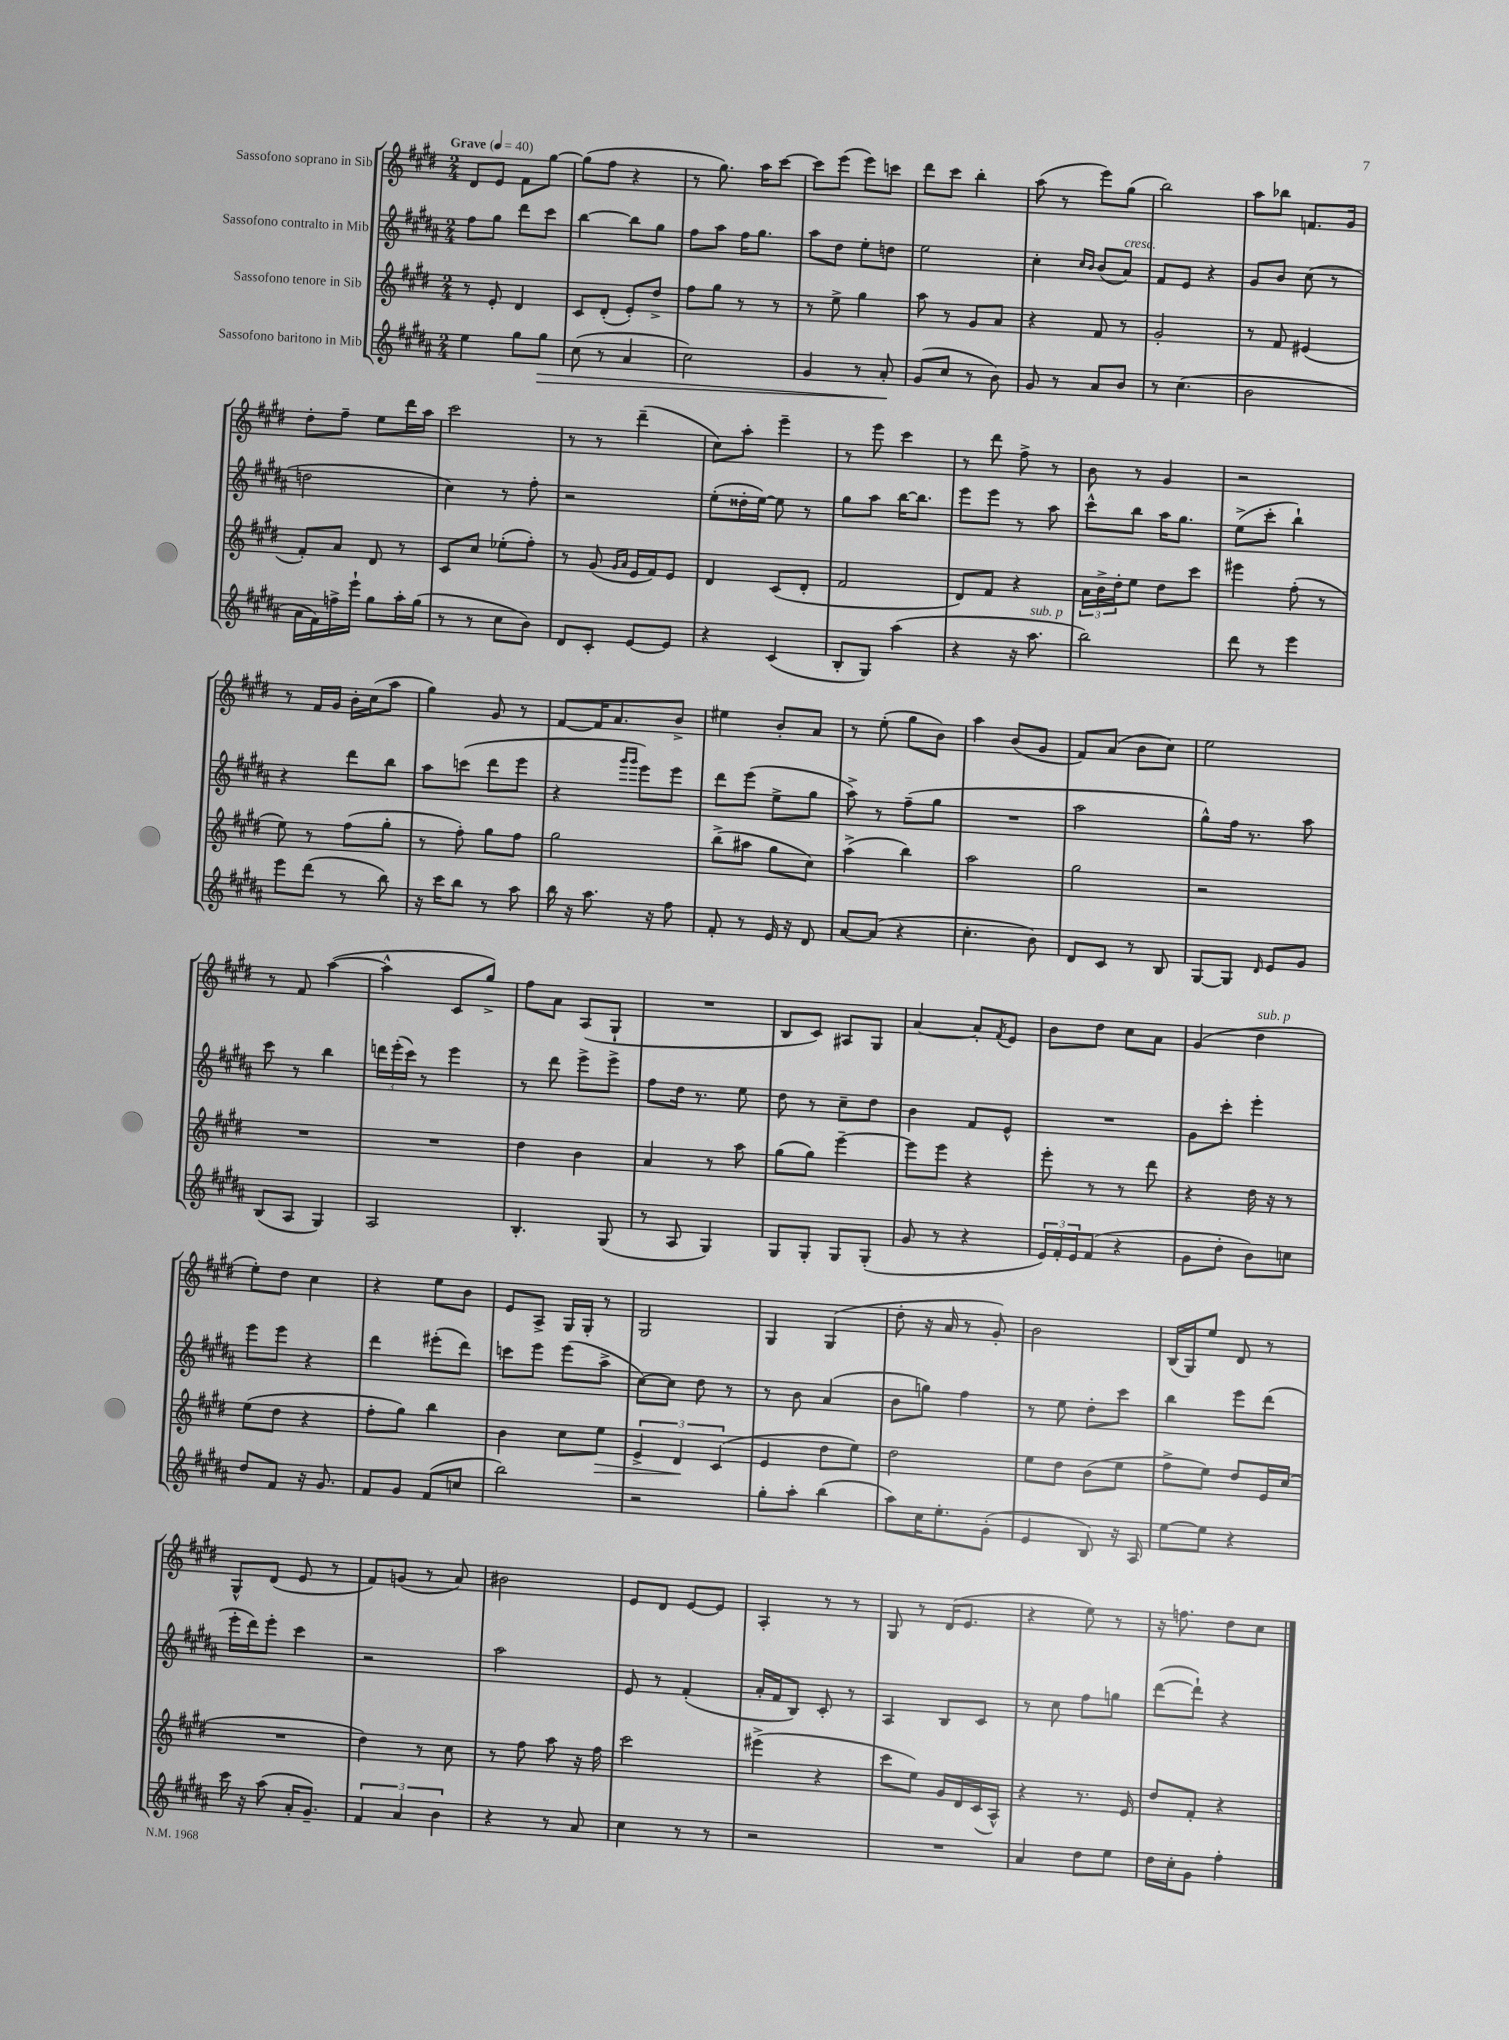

**kern	**kern	**kern	**kern
*staff4	*staff3	*staff2	*staff1
*clefG2	*clefG2	*clefG2	*clefG2
*k[f#c#g#d#a#]	*k[f#c#g#d#]	*k[f#c#g#d#a#]	*k[f#c#g#d#]
*M2/4	*M2/4	*M2/4	*M2/4
*MM40	*MM40	*MM40	*MM40
4ee	8r	8ff#	8d#
.	8e'	8gg#	8e
8gg#	4d#	8ddd#	8f#
8gg#	.	8ccc#	[8gg#
=	=	=	=
(8cc#	8c#	[4bb	(8gg#]
8r	(8d#'	.	8ff#
4a#	8e')	8bb]	4r
.	8dd#^	8gg#	.
=	=	=	=
2cc#)	8ff#	8ff#	8r
.	8gg#	8aa#	8.gg#)
.	8r	16ff#	.
.	.	8.gg#	16aa
.	8r	.	[8ccc#
=	=	=	=
4g#	8r	8aa#	8ccc#]
.	8ee^	8dd#	(8eee
8r	4gg#	8ee'	8eee)
8a#'	.	8dd	8ccc
=	=	=	=
(8g#	8aa	2ee	8ddd#
8cc#	8r	.	8ccc#
8r	8g#	.	4bb'
8b)	8a	.	.
=	=	=	=
8g#	4r	4cc#'	(8aa
8r	.	.	8r
.	.	16qqcc#	.
.	.	16qqb	.
8a#	8f#	(8b	8eee)
8b	8r	8a#)	(8gg#
=	=	=	=
8r	2g#'	8f#	2bb)
(4.cc#	.	8e	.
.	.	4r	.
=	=	=	=
2b	8r	8g#	8aa
.	8f#	8b	8bb-
.	(4e#	(8cc#	8.f
.	.	8r	.
.	.	.	16g#
=	=	=	=
16a#	8f#')	2dd	8dd#'
16f#)	.	.	.
16ff^	8a	.	8ff#~
16eee`	.	.	.
8gg#	8d#	.	8ee
16aa#'	8r	.	16ddd#
(16gg#	.	.	16aa
=	=	=	=
8r	8c#	4cc#)	2ccc#
8r	8cc#	.	.
8cc#	(8ee-'	8r	.
8b)	8ff#')	8ff#'	.
=	=	=	=
8d#	8r	2r	8r
8c#'	(8g#	.	8r
.	16qqg#	.	.
.	16qqa	.	.
[8e	16e	.	(4ddd#~
.	16f#)	.	.
8e]	8e	.	.
=	=	=	=
4r	4d#	(8ee'	8cc#)
.	.	16dd##'	8aa'
.	.	[16ee)	.
(4c#	(8c#	8ee]	4eee~
.	8d#'	8r	.
=	=	=	=
8B'	2f#	8gg#	8r
8G#)	.	8aa#	8eee
(4aa#	.	[16bb	4ccc#
.	.	8.bb]	.
=	=	=	=
4r	8d#)	8eee	8r
.	8f#	8eee	8ddd#
16r	4r	8r	8ff#^
8.aa#	.	.	.
.	.	8aa#	8r
=	=	=	=
2bb)	24a	8ccc#^^	8b
.	24b^	.	.
.	24dd#'	.	.
.	8ee	8bb	8r
.	8dd#	16aa#	4g#
.	.	8.gg#	.
.	8ccc#	.	.
=	=	=	=
8ddd#	4eee#	(8ee^	2r
8r	.	8ccc#'	.
4eee	(8ff#'	4bb`)	.
.	8r	.	.
=	=	=	=
8eee	8ee)	4r	8r
(8ddd#	8r	.	16f#
.	.	.	16g#
8r	(8ff#	8ddd#	16b'
.	.	.	(16cc#
8bb)	8gg#'	8bb	8aa
=	=	=	=
16r	8r	8aa#	4gg#)
16ccc#	.	.	.
8bb	8ff#')	(8ccc	.
8r	8gg#	8ddd#	8g#
8aa#	8ff#	8eee	8r
=	=	=	=
16bb	2gg#	4r	[8f#
16r	.	.	.
8.aa#	.	.	16f#]
.	.	.	8.a
.	.	16qqggg#	.
.	.	16qqggg#	.
.	.	8eee)	.
16r	.	.	.
8ff#	.	8eee	8b^
=	=	=	=
8f#'	(8bb^	8ddd#	4ee#
8r	8aa#	(8eee	.
16e	8gg#	8ee^	8b'
16r	.	.	.
8d#	8cc#)	8gg#	8a
=	=	=	=
[8a#	(4aa^	8aa#^)	8r
(8a#]	.	8r	(8ee'
4r	4bb)	(8ff#~	8gg#
.	.	8gg#	8b)
=	=	=	=
4.cc#'	2aa	2r	4aa
.	.	.	(8b
8b)	.	.	8g#
=	=	=	=
8d#	2gg#	2aa#	8f#)
8c#	.	.	(8a
8r	.	.	8b
8B	.	.	8cc#)
=	=	=	=
[8G#	2r	8gg#^^)	2ee
8G#]	.	16ff#	.
.	.	8.r	.
16qqd#	.	.	.
8e	.	.	.
8g#	.	8aa#	.
=	=	=	=
(8B	2r	8ccc#	8r
8A#	.	8r	8f#
4G#)	.	4bb	([4aa
=	=	=	=
2A#	2r	24ddd	4aa^^]
.	.	(24eee'	.
.	.	24ccc#)	.
.	.	8r	.
.	.	4eee	8c#
.	.	.	8gg#^)
=	=	=	=
4.B'	4dd#	8r	8ff#
.	.	8ddd#	8a
.	4b	8eee^	(8A
(8G#	.	8eee^	8G#`
=	=	=	=
8r	4a	8ff#	2r
8A#	.	16dd#	.
.	.	8.r	.
4G#)	8r	.	.
.	8aa	8ee	.
=	=	=	=
8G#	(8gg#	8dd#	8B
8G#'	8gg#)	8r	8c#)
8G#	[4eee~	8cc#~	8A#
(8G#'	.	8dd#	8G#
=	=	=	=
8g#	8eee]	4b	[4a
8r	8eee	.	.
4r	4r	8f#	8a']
.	.	.	8qf#
.	.	8e^^	8e
=	=	=	=
24e)	8eee'	2r	8b
24f#'	.	.	.
24e	.	.	.
(8f#	8r	.	8dd#
4r	8r	.	8cc#
.	8ddd#	.	8a
=	=	=	=
8g#	4r	8g#	(4g#
8dd#'	.	8ccc#'	.
8b)	16dd#	4eee'	4dd#
.	16r	.	.
8cc	8r	.	.
=	=	=	=
8dd#	(8ee	8eee	8ee')
8f#	8dd#	8eee	8dd#
16r	4r	4r	4cc#
8.g#	.	.	.
=	=	=	=
8f#	8ff#'	4ddd#	4r
8g#	8gg#)	.	.
(8f#	4bb	(8eee#'	8ee
8cc	.	8ddd#)	8b
=	=	=	=
2bb)	4b	8ccc	8e
.	.	8eee	8A^
.	8cc#	(8eee	16G#
.	.	.	16G#'
.	8ee	8aa#^	8r
=	=	=	=
2r	6e^	[8cc#)	2G#
.	.	8cc#]	.
.	6d#	.	.
.	.	8dd#	.
.	(6c#	.	.
.	.	8r	.
=	=	=	=
8gg#'	4e	8r	4G#
8aa#'	.	8b	.
(4bb	8dd#	(4a#	(4G#
.	8ee)	.	.
=	=	=	=
8aa#)	2dd#	8b	8dd#'
16cc#	.	8gg)	16r
8.ee'	.	.	16a
.	.	4ff#	8r
(8g#'	.	.	8g#')
=	=	=	=
4e	8ee	8r	2b
.	8dd#	8ee	.
8B)	(8b	8dd#'	.
16r	8ee	8ccc#	.
16A#	.	.	.
=	=	=	=
[8ee	8ff#^	4bb	(16B
.	.	.	16G#)
8ee]	8ee)	.	8ee
4r	8dd#	8eee	8d#
.	16e	(8ddd#	8r
.	(16cc#	.	.
=	=	=	=
16ccc#	2r	16eee'	8G#^^
16r	.	16ddd#)	.
(8aa#	.	8eee'	(8d#
16a#'	.	4ccc#	8e
8.g#~)	.	.	.
.	.	.	8r
=	=	=	=
6f#	4dd#)	2r	8f#)
.	.	.	(8g
6a#	.	.	.
.	8r	.	8r
6b	.	.	.
.	8cc#	.	8a)
=	=	=	=
4r	8r	2aa#	2b#
.	8ff#	.	.
8r	8aa	.	.
8a#	16r	.	.
.	16ff#	.	.
=	=	=	=
4cc#	2ccc#	8e	8e
.	.	8r	8d#
8r	.	(4f#'	[8e
8r	.	.	8e]
=	=	=	=
2r	(4eee#^	16a#'	4A'
.	.	16f#	.
.	.	8B)	.
.	4r	8c#'	8r
.	.	8r	8r
=	=	=	=
2r	8ccc#	4A#	8G#
.	8ee)	.	8r
.	16g#	8B	(16d#
.	16d#	.	8.e
.	(16c#	8c#	.
.	16A^^)	.	.
=	=	=	=
4a#	4r	8r	4r
.	.	8cc#	.
8dd#	8.r	8ff#	8ee)
8ee	.	8gg	8r
.	16e	.	.
=	=	=	=
16dd#	8dd#	([8ddd#	16r
16cc#'	.	.	8.ff
8g#	8f#'	8ddd#`])	.
4ff#'	4r	4r	8dd#
.	.	.	8cc#
==	==	==	==
*-	*-	*-	*-
